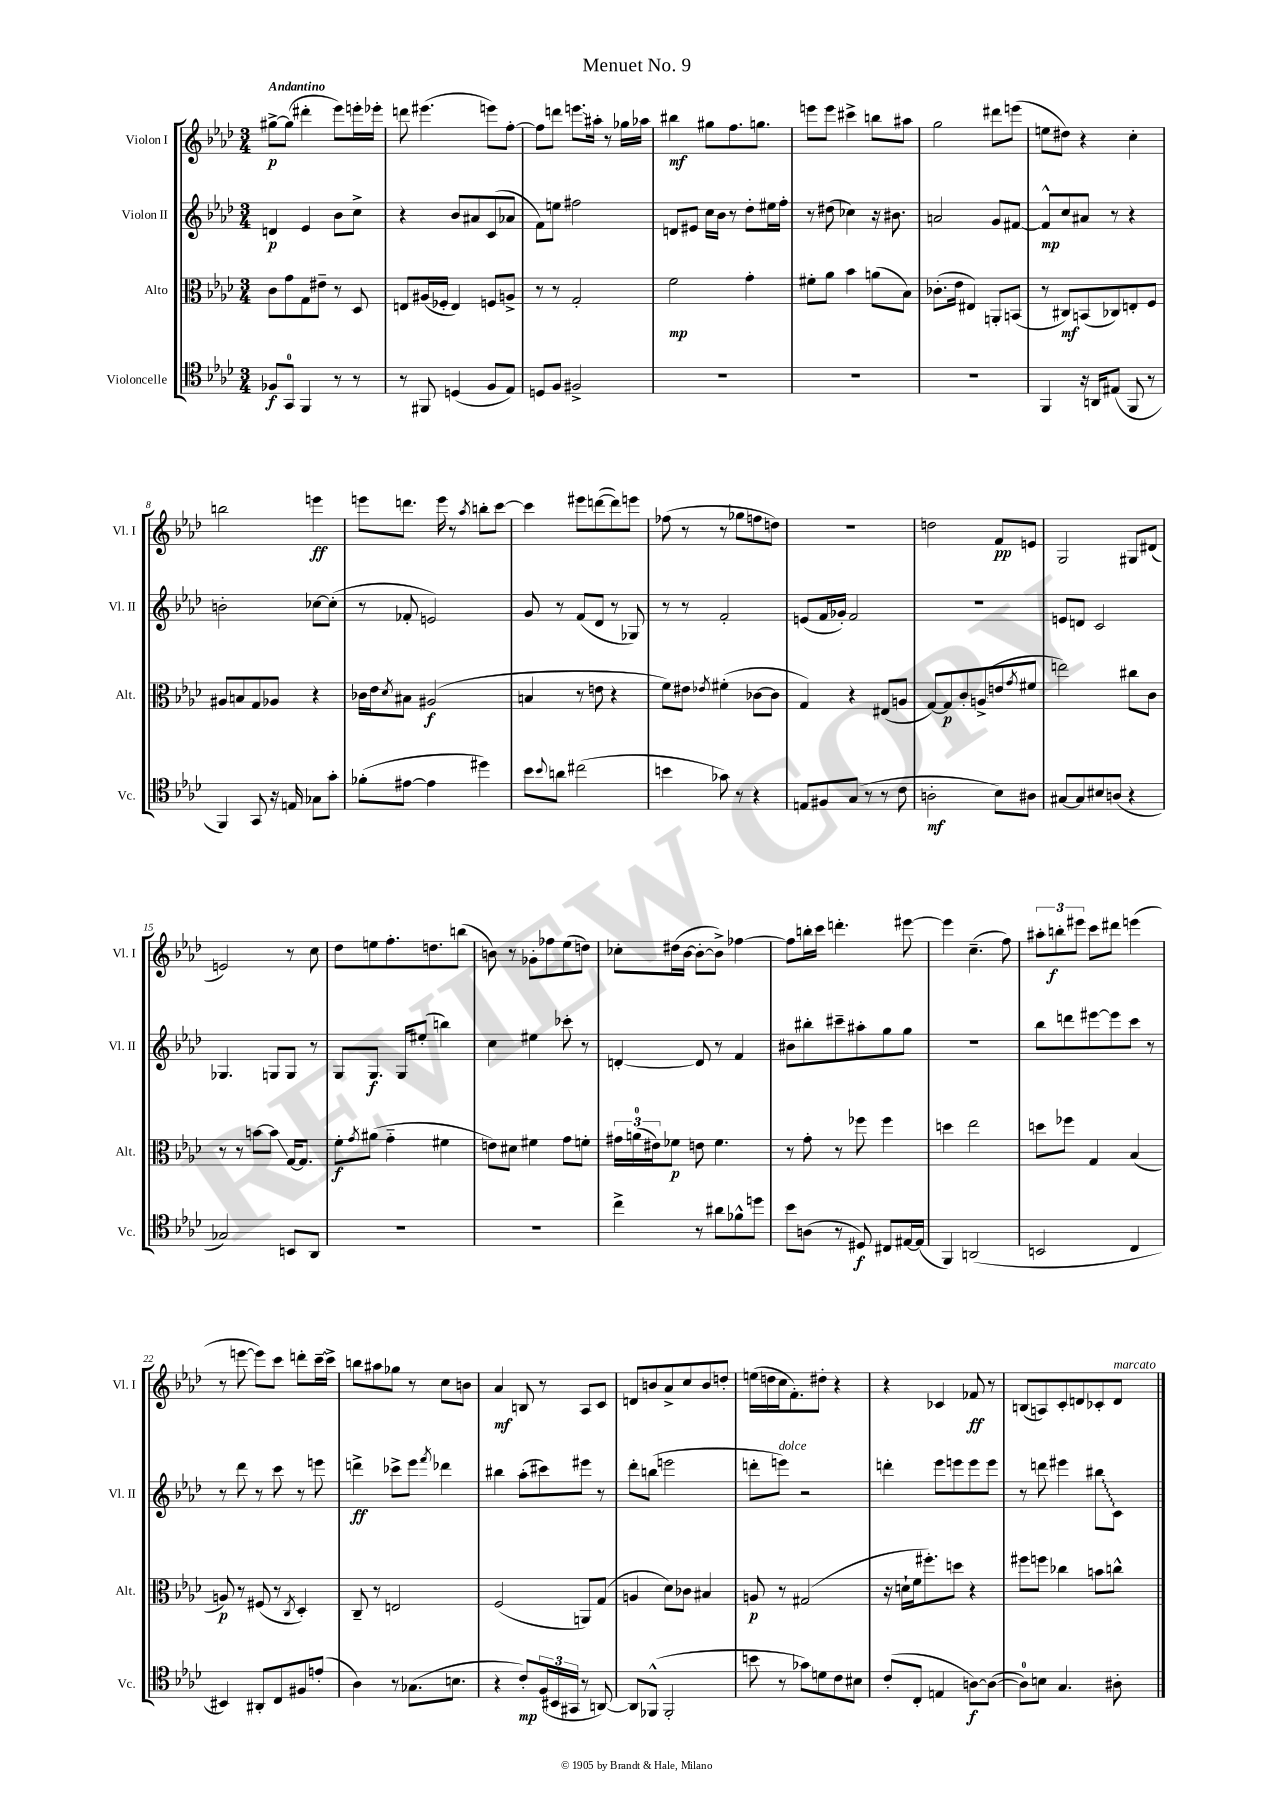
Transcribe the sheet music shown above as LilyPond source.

\header { title = "Menuet No. 9" }
<<
\new StaffGroup <<
\new Staff = "s0" \with { instrumentName = "Violon I" shortInstrumentName = "Vl. I" } {
    \clef treble \key aes \major \numericTimeSignature \time 3/4 \tempo "Andantino"
    gis''8~->\p gis''8( dis'''4-. ees'''8) e'''16-. ees'''16-. |
    d'''8 eis'''4.( e'''8) f''8~-. |
    f''8 d'''8 e'''8.\glissando ais''16-. r8 ges''16 aes''16 |
    bis''4\mf gis''8 f''8. g''8. |
    e'''8 e'''8 cis'''4-> b''8 ais''8 |
    g''2 dis'''8 e'''8( |
    e''8 dis''8) r4 c''4-. |
    b''2 e'''4\ff |
    e'''8 d'''8. e'''16 r8 \acciaccatura { aes''8 } b''8-. c'''8~ |
    c'''4 eis'''8 d'''8~( d'''8) e'''8 |
    fes''8( r8 r8 ges''8 f''8 d''8) |
    R2. |
    d''2 f'8\pp e'8 |
    g2 gis8 dis'8( |
    e'2) r8 c''8 |
    des''8 e''8 f''8.-. d''8. b''8( |
    b'8) r8 ges'8-. fes''8 ees''8( d''8) |
    ces''8-. dis''16( bes'16~ bes'8~-. bes'8->) fes''4~ |
    fes''8 b''16-. c'''16 d'''4.-. eis'''8~ |
    eis'''4 c''4.--( f''8) |
    \tuplet 3/2 { ais''8-. b''8-.\f eis'''8 } c'''8 dis'''8 e'''4( |
    r8 e'''8~ e'''8) c'''8 d'''8-. c'''16~-- c'''16-> |
    b''8 ais''8 ges''8 r8 c''8 b'8 |
    aes'4\mf b8 r8 aes8 c'8 |
    d'8 b'8 aes'8-> c''8 b'8 d''8-. |
    e''16( d''16 c''16 f'8.-.) dis''8-. r4 |
    r4 ces'4 fes'8\ff r8 |
    b8( a8) c'8-. d'8 ces'8-. d'8^\markup { \italic "marcato" } \bar "|." |
}
\new Staff = "s1" \with { instrumentName = "Violon II" shortInstrumentName = "Vl. II" } {
    \clef treble \key aes \major \numericTimeSignature \time 3/4
    d'4\p ees'4 bes'8 c''8-> |
    r4 bes'8 ais'8 c'8( aes'8 |
    f'8) e''8 fis''2 |
    d'8 eis'8 c''16 bes'16 r8 des''8-. eis''16 f''16-. |
    r8 dis''8( ces''4) r16 bis'8. |
    a'2 g'8 fis'8~ |
    fis'8-^\mp c''8 ais'8 r8 r4 |
    b'2-. ces''8~ ces''8-.( |
    r8 fes'8-. e'2) |
    g'8 r8 f'8( des'8 r8 ges8) |
    r8 r8 f'2-. |
    e'8( f'16 ges'16-.) f'2 |
    R2. |
    e'8 d'8 c'2 |
    ges4. g8 g8 r8 |
    g8 g8.\f g16 eis''8-.( b''4) |
    c''4 eis''4 ces'''8-. r8 |
    d'4~-. d'8 r8 f'4 |
    bis'8 bis''8-. cis'''8-- ais''8-. g''8 g''8 |
    R2. |
    bes''8 d'''8 eis'''8~ eis'''8 c'''8 r8 |
    r8 des'''8 r8 c'''8 r8 e'''8 |
    d'''4->\ff ces'''8-> ees'''8 \acciaccatura { f'''8 } des'''4 |
    bis''4 aes''8-.( cis'''8) eis'''8 r8 |
    des'''8-. b''8( e'''2 |
    d'''8-. e'''8^\markup { \italic "dolce" }) r2 |
    d'''4-. ees'''8 e'''8 e'''8 e'''8 |
    r8 d'''8 eis'''4 \once \override Glissando.style = #'zigzag bis''8\glissando c'8 \bar "|." |
}
\new Staff = "s2" \with { instrumentName = "Alto" shortInstrumentName = "Alt." } {
    \clef alto \key aes \major \numericTimeSignature \time 3/4
    c'8 g'8 g8 eis'8-- r8 des8 |
    e8 ais16( fes16-. e4) f8 a8-> |
    r8 r8 g2-. |
    f'2\mp g'4-. |
    fis'8-. aes'8 bes'4 a'8( bes8) |
    ces'8.-.( ees'16 eis4) a,8-. b,8( |
    r8 cis8\mf) b,8( ces8) e8-. f8 |
    ais8 b8 g8 aes8 r4 |
    ces'16 ees'16 \acciaccatura { des'8 } bis8 ais2\f( |
    b4 r8 e'8 r4 |
    f'8) eis'8 \acciaccatura { ees'8 } fis'4-.( ces'8~ ces'8 |
    g4) r4 eis8( a8 |
    g8~) g8\p c'8-. a8->\glissando( e'8 \acciaccatura { g'8 } fis'8 |
    e''2) cis''8 c'8 |
    r8 r8 b'8~ b'8\glissando g16~ g8. |
    f'8-.\f \acciaccatura { g'8 } ais'8( g'4-_ fis'4 |
    e'8) dis'8 fis'4 g'8 f'8-. |
    \tuplet 3/2 { gis'16 a'16-0( eis'16) } fes'8\p e'8 fes'4. |
    r8 g'8-. r8 fes''8 fes''4 |
    d''4 ees''2 |
    d''8 fes''8 g4 bes4( |
    a8\p) r8 fis8( r8 \acciaccatura { c8 } des4-.) |
    c8-- r8 e2 |
    f2( a,8) g8( |
    a4 des'8) ces'8 bis4 |
    a8\p r8 gis2( |
    r16 d'16-! f'16 fis''8.-.) d''8 r4 |
    fis''8 f''8 ces''4 b'8 c''8-^ \bar "|." |
}
\new Staff = "s3" \with { instrumentName = "Violoncelle" shortInstrumentName = "Vc." } {
    \clef tenor \key aes \major \numericTimeSignature \time 3/4
    fes8\f g,8-0 f,4 r8 r8 |
    r8 fis,8 d4( f8 ees8) |
    d8 f8 fis2-> |
    R2. |
    R2. |
    R2. |
    f,4 r16 a,16 eis8( f,8 r8 |
    f,4) g,8 r16 e16 ges8 g'8-. |
    fes'8-.( eis'8~ eis'4 dis''4) |
    bes'8 \appoggiatura { bes'8 } a'8 cis''2( |
    b'4 ges'8) r8 r4 |
    e8 fis8 g8( r8 r8 c'8 |
    a2-.\mf bes8) ais8 |
    gis8~ gis8 bis8 a8( r4 |
    ges2) b,8 aes,8 |
    R2. |
    R2. |
    c''4-> r8 ais'8 fes'8-^ d''8 |
    bes'8 a8( r8 dis8\f) cis8 eis16~ eis16( |
    f,4) a,2( |
    b,2 c4 |
    bis,4) ais,8-. c8 fis8 e'8-.( |
    aes4) r8 ges8.( b8. |
    r4 c'8-.\mp) \tuplet 3/2 { f16( bis,16 gis,16 } r8 a,8~) |
    a,8 fes,8-^( fes,2-. |
    b'8 r8 ges'8) d'8 c'8 bis8 |
    c'8-.( c8-. e4 a8~\f) a8~( |
    a8-0) b8 g4. ais8-. \bar "|." |
}
>>
>>
